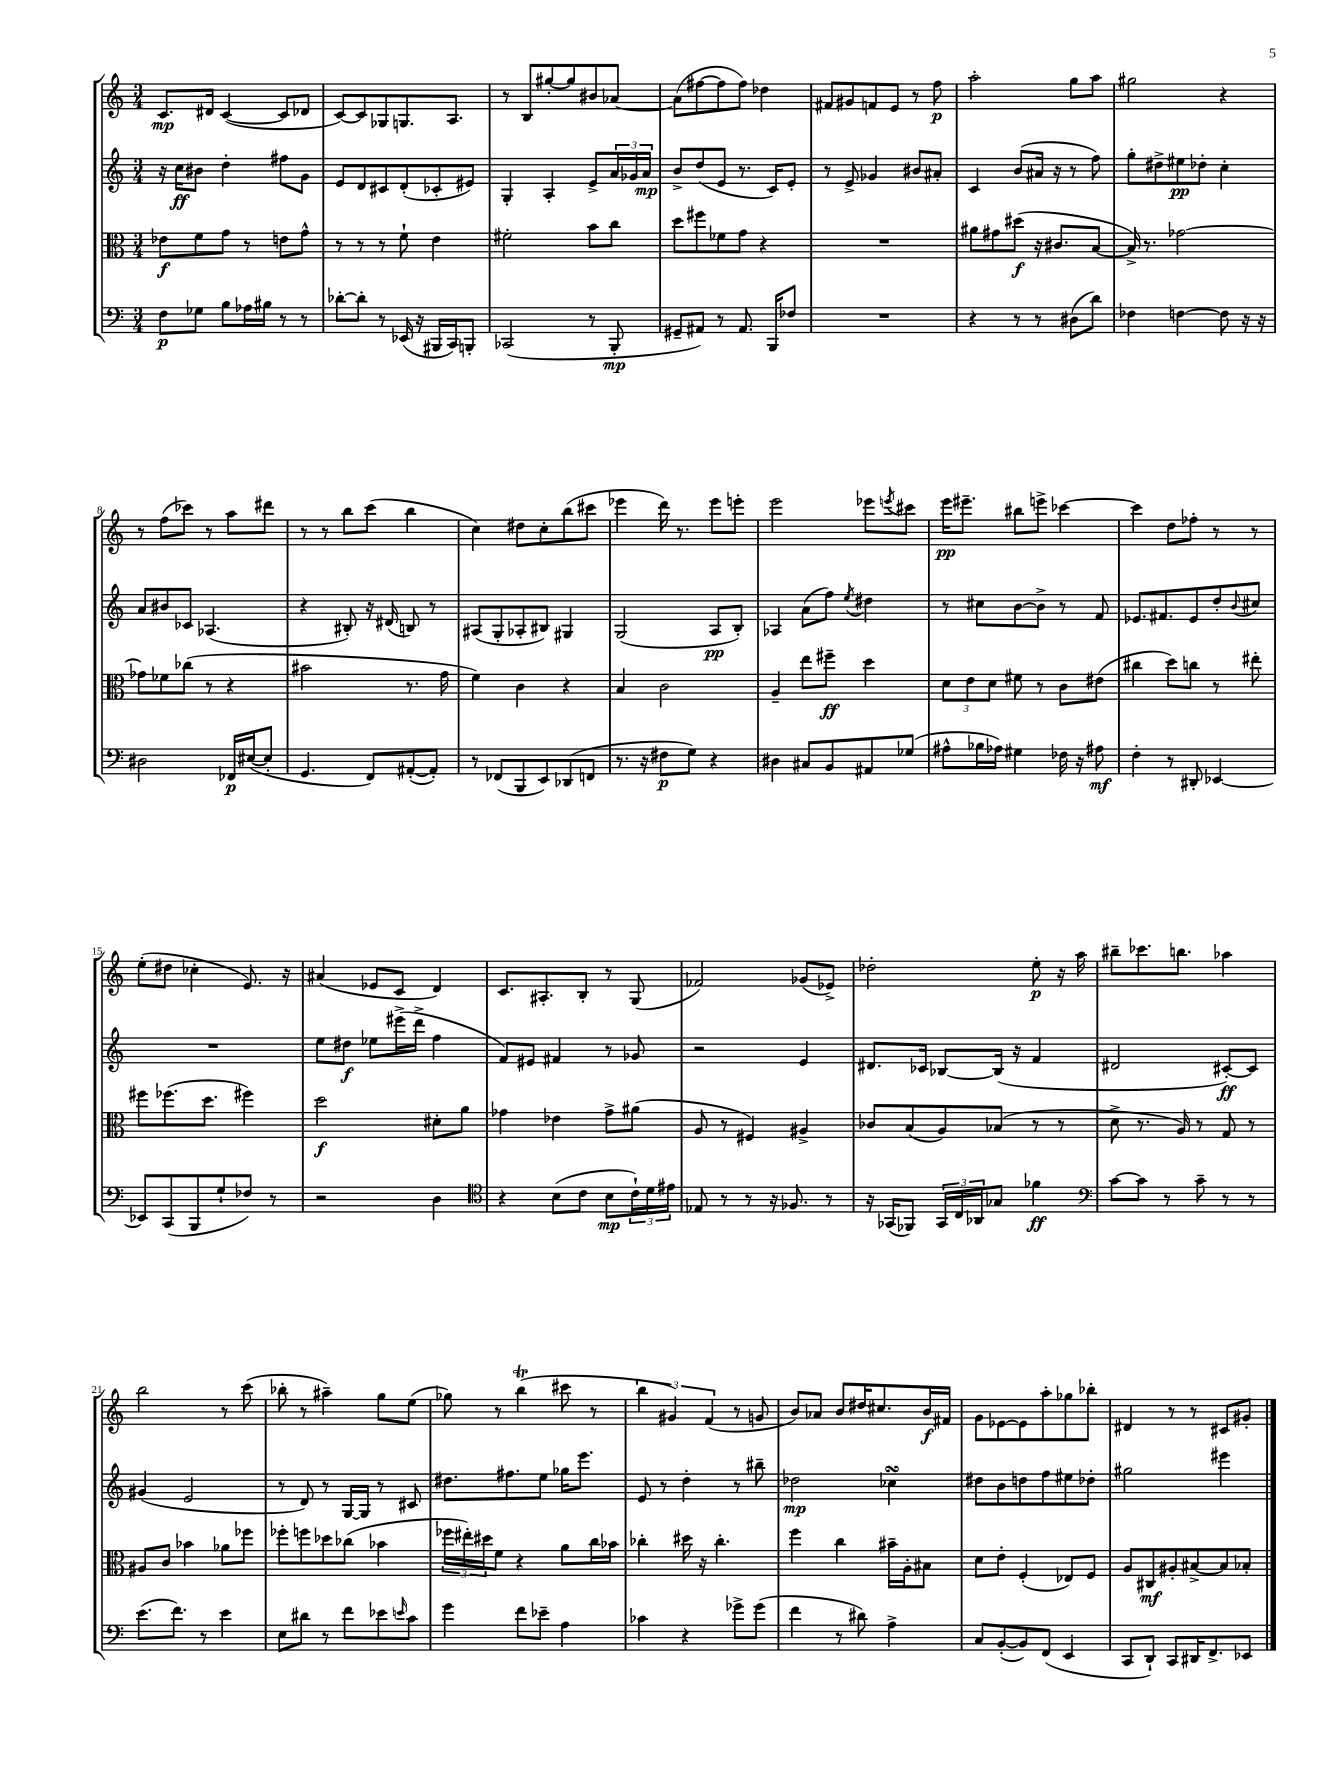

**kern	**kern	**kern	**kern
*staff4	*staff3	*staff2	*staff1
*clefF4	*clefC3	*clefG2	*clefG2
*k[]	*k[]	*k[]	*k[]
*M3/4	*M3/4	*M3/4	*M3/4
8F	8e-	16r	8.c
.	.	16cc	.
8G-	8f	8b#	.
.	.	.	16d#
8B	8g	4dd'	([4c
16A-	8r	.	.
16B#	.	.	.
8r	8e	8ff#	8c]
8r	8g^^	8g	8d-
=	=	=	=
[8d-'	8r	8e	[8c)
8d-']	8r	8d	8c]
8r	8r	8c#	8G-
(16EE-	8f`	(8d'	8.G
16r	.	.	.
16BBB#	4e	8c-'	.
16CC)	.	.	8.A
8BBB'	.	8e#)	.
=	=	=	=
(2CC-	2f#'	4G'	8r
.	.	.	8B
.	.	4A'	[8gg#'
.	.	.	8gg#]
8r	8b	8e^	8b#
8BBB'	8cc	24a	[8a-
.	.	24g-	.
.	.	24a	.
=	=	=	=
8GG#~	8dd	8b^	(8a-]
8AA#)	8ff#	(8dd	[8ff#
8r	8f-	8e	8ff#]
8.AA#	8g	8.r	8ff#)
.	4r	.	4dd-
16BBB	.	16c)	.
8F-	.	8e'	.
=	=	=	=
2.r	2.r	8r	8f#
.	.	8e^	8g#
.	.	4g-	8f
.	.	.	8e
.	.	8b#	8r
.	.	8a#'	8ff
=	=	=	=
4r	8a#	4c	2aa'
.	8g#	.	.
8r	(8dd#	(8b	.
8r	16r	16a#	.
.	8.c#	16r	.
(8D#	.	8r	8gg
8d)	[8B	8ff)	8aa
=	=	=	=
4F-	16B^])	8gg'	2gg#
.	8.r	.	.
.	.	8dd#^	.
[4F	[2g-	8ee#	.
.	.	8dd-'	.
8F]	.	4cc'	4r
16r	.	.	.
16r	.	.	.
=	=	=	=
2D#	8g-]	8a	8r
.	8f-	8b#	(8ff
.	(8cc-	8c-	8ccc-)
.	8r	(4.A-	8r
16FF-	4r	.	8aa
([16E#	.	.	.
8E#']	.	.	8ddd#
=	=	=	=
4.GG	2b#	4r	8r
.	.	.	8r
.	.	8B#')	8bb
8FF)	.	16r	(8ccc
.	.	(16d#	.
([8AA#'	8.r	8B)	4bb
8AA#'])	.	8r	.
.	16g	.	.
=	=	=	=
8r	4f)	(8A#	4cc)
(8FF-	.	8G'	.
8BBB	4c	8A-'	8dd#
8EE)	.	8B#)	8cc'
(8DD-	4r	4G#	(8bb
8FF	.	.	8ccc#
=	=	=	=
8.r	4B	(2G	4eee-
16r	.	.	.
8F#	2c	.	16ddd)
.	.	.	8.r
8G)	.	.	.
4r	.	8A	8eee-
.	.	8B')	8eee'
=	=	=	=
4D#	4A~	4A-	2eee
8C#	8ee	(8a	.
8BB	8ff#~	8ff)	.
.	.	8qee	.
8AA#	4dd	4dd#	8eee-
.	.	.	8qeee
(8G-	.	.	8ccc#
=	=	=	=
8A#^^	12d	8r	16eee
.	.	.	8.eee#~
.	12e	.	.
16B-	.	8cc#	.
.	12d	.	.
16A-)	.	.	.
4G#	8f#	[8b	8bb#
.	8r	8b^]	8eee^
16F-	8c	8r	[4ccc-
16r	.	.	.
8A#	(8e#	8f	.
=	=	=	=
4F'	4cc#	8.e-	4ccc-]
.	.	8.f#	.
8r	8dd)	.	8dd
8DD#'	8cc	8e-	8ff-'
[4EE-	8r	8dd'	8r
.	.	8qqb	.
.	8ee#'	8cc#	8r
=	=	=	=
8EE-]	8ff#	2.r	(8ee'
(8CC	(8.ff-	.	8dd#
8BBB	.	.	4cc-'
.	8.dd	.	.
8G`	.	.	.
8F-)	4ff#)	.	8.e)
8r	.	.	.
.	.	.	16r
=	=	=	=
2r	2dd	8ee	(4a#
.	.	8dd#	.
.	.	8ee-	8e-
.	.	(16eee#^	8c
.	.	16ddd^	.
4D	8d#'	4ff	4d)
.	8a	.	.
=	=	=	=
*clefC4	*	*	*
4r	4g-	8f)	8.c
.	.	8e#	.
.	.	.	8.A#'
(8B	4e-	4f#	.
8c	.	.	8B'
8B	8g-^	8r	8r
24c`)	(8a#	8g-	(8G
24d	.	.	.
24e#	.	.	.
=	=	=	=
8E-	8A	2r	2f-)
8r	8r	.	.
8r	4F#)	.	.
16r	.	.	.
8.F-	.	.	.
.	4A#^	4e	(8g-
8r	.	.	8e-^)
=	=	=	=
16r	8c-	8.d#	2dd-'
(16GG-	.	.	.
8FF-)	(8B	.	.
.	.	16c-	.
24GG-	8A)	[8B-	.
24C	.	.	.
24AA-	.	.	.
8G-	(8B-	(16B-]	.
.	.	16r	.
4f-	8r	4f	8ee'
.	8r	.	16r
.	.	.	16aa
=	=	=	=
*clefF4	*	*	*
[8c	8d^	2d#	8bb#~
8c]	8.r	.	8.ccc-
8r	.	.	.
.	16A)	.	8.bb
8c~	8r	.	.
8r	8G	[8c#')	4aa-
8r	8r	8c#]	.
=	=	=	=
(8.e	8A#	(4g#	2bb
.	8c	.	.
8.f)	.	.	.
.	4b-	2e	.
8r	.	.	.
4e	8a-	.	8r
.	8ff-	.	(8ccc
=	=	=	=
8E	8ff-'	8r	8bb-'
8d#	8ff	8d)	8r
8r	8dd-	8r	4aa#~)
8f	(8cc-	[16G	.
.	.	16G]	.
8e-	4b-	8r	8gg
16qqe	.	.	.
8c	.	8c#	(8ee
=	=	=	=
4g	24ff-	8.dd#	8gg-)
.	24ee#')	.	.
.	24dd#	.	.
.	8f	.	8r
.	.	8.ff#	.
8f	4r	.	(4bb
8e-~	.	8ee	.
4A	8a	16gg-	8ccc#
.	.	8.eee	.
.	16cc	.	8r
.	16b-	.	.
=	=	=	=
4c-	4cc-'	8e	6bb
.	.	8r	.
.	.	.	6g#)
4r	16dd#	4dd'	.
.	16r	.	.
.	.	.	(6f
.	4.cc-'	.	.
8g-^	.	8r	8r
(8g-	.	8bb#~	8g
=	=	=	=
4f	4ff	2dd-	8b)
.	.	.	8a-
8r	4cc	.	8b
8d#)	.	.	16dd#
.	.	.	8.cc#
4A^	16b#~	4cc-	.
.	16A'	.	.
.	8B#	.	16b
.	.	.	16f#
=	=	=	=
8C	8d	8dd#	8g
([8BB'	8e'	8b	[8e-
8BB])	(4F'	8dd	8e-]
(8FF	.	8ff	8aa'
4EE	8E-)	8ee#	8gg-
.	8F	8dd-'	8bb-'
=	=	=	=
8CC	8A	2gg#	4d#
8DD`)	8C#	.	.
8CC	8A#'	.	8r
16DD#	[8B#^	.	8r
8.FF^	.	.	.
.	8B#]	4eee#	8c#
8EE-	8B-'	.	8g#'
==	==	==	==
*-	*-	*-	*-
